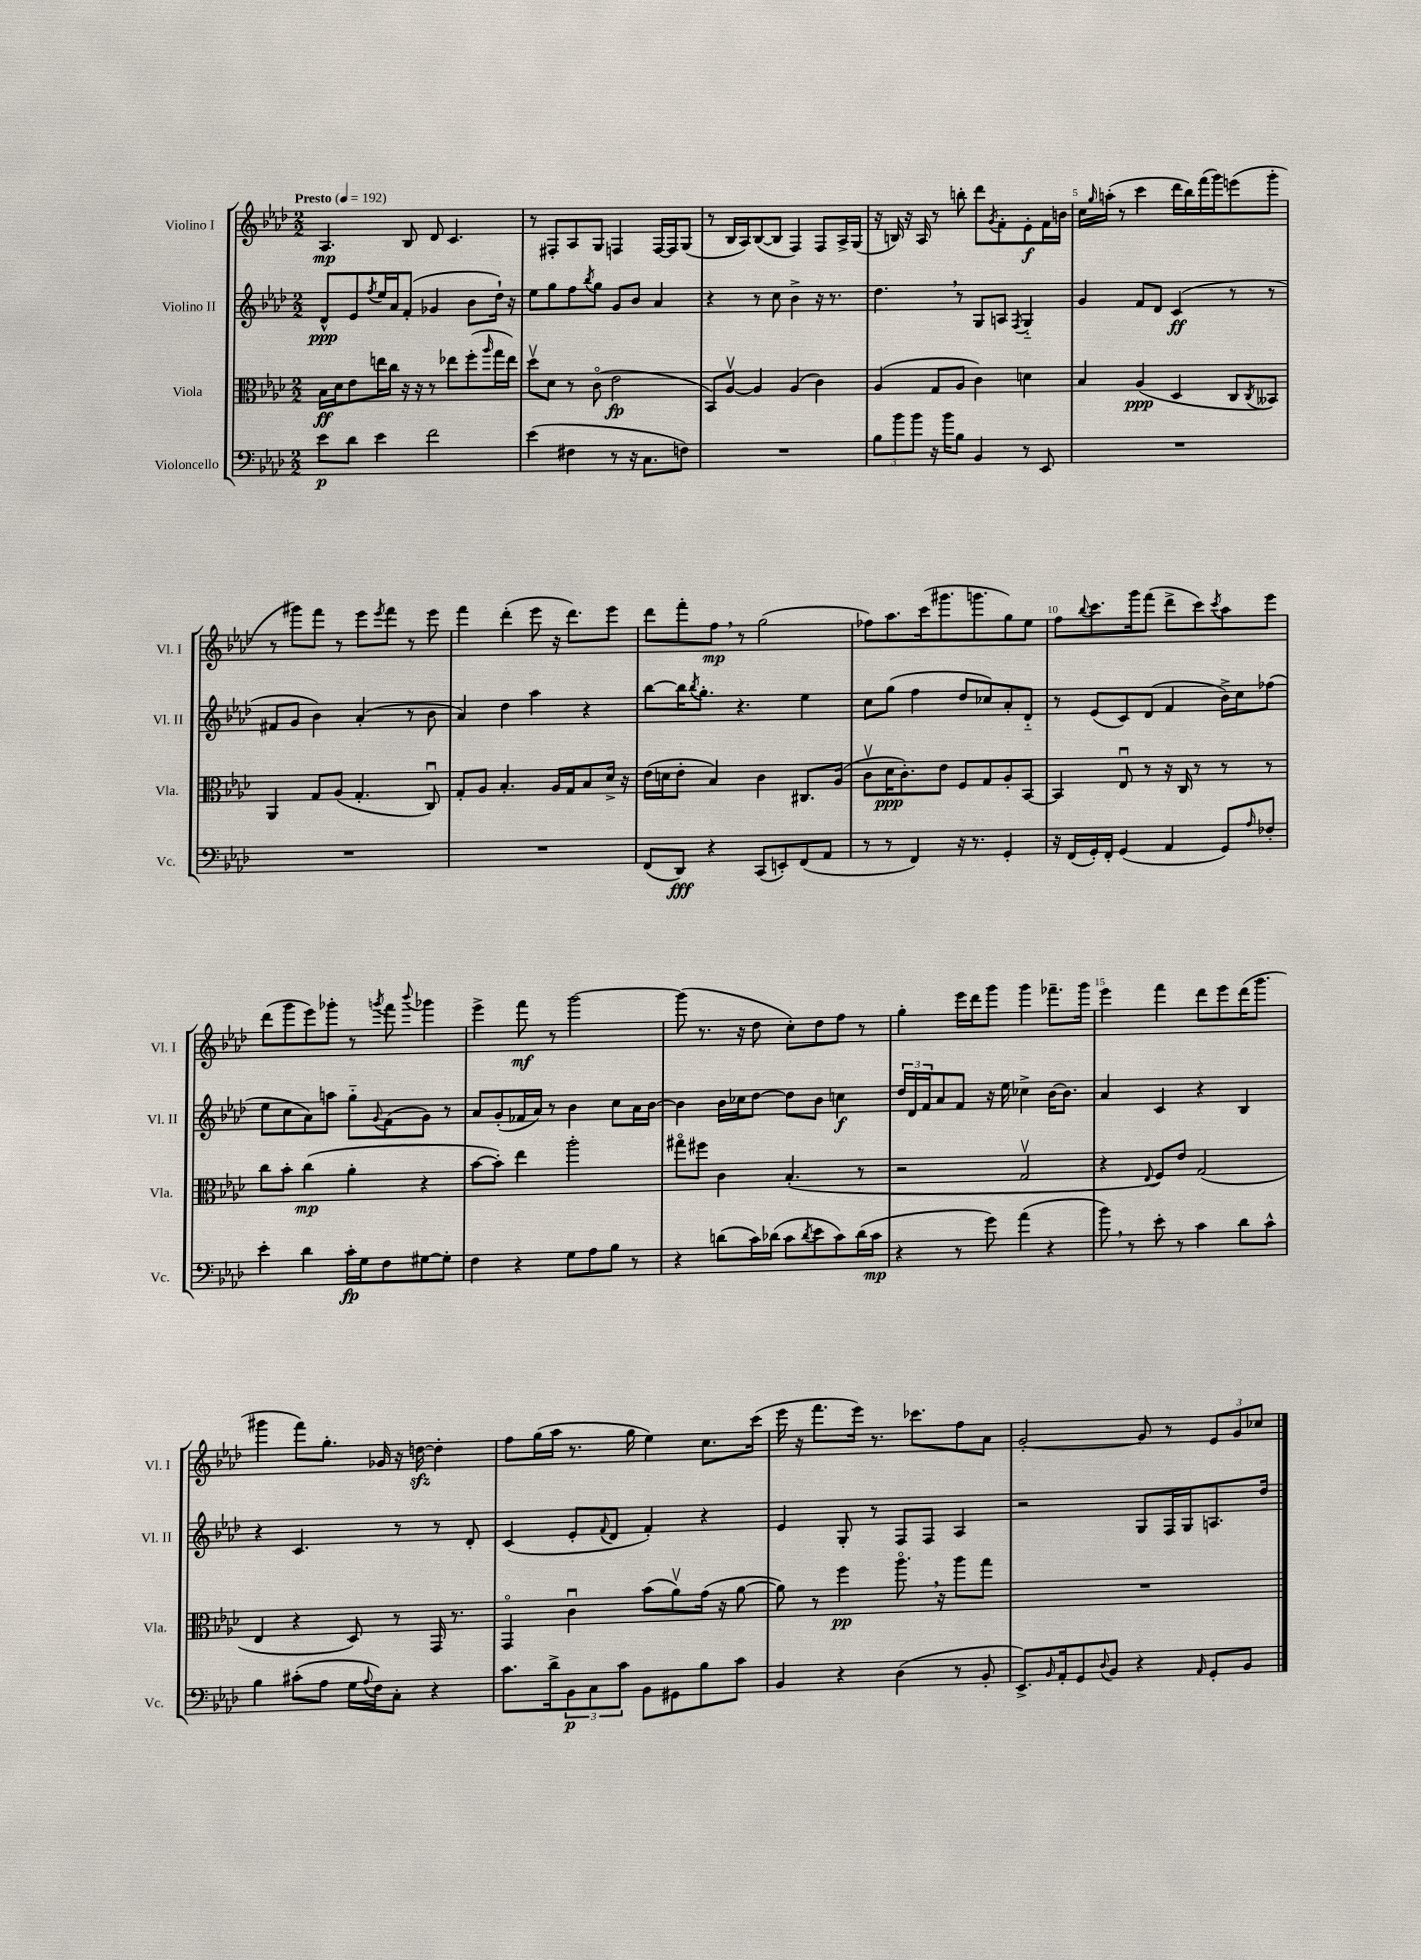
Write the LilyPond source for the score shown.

<<
\new StaffGroup <<
\new Staff = "s0" \with { instrumentName = "Violino I" shortInstrumentName = "Vl. I" } {
    \clef treble \key aes \major \numericTimeSignature \time 2/2 \tempo "Presto" 4 = 192
    aes4.\mp bes8 des'8 c'4. |
    r8 fis8-. aes8 g8 f4 f16~ f16 g8( |
    r8 bes16 aes16) bes8~( bes8 f4) f8 aes16-> g16( |
    r16 b16) r16 aes16 r8 b''8-. des'''8 \acciaccatura { g'8 } f'8-. ees'8-.\f f'16 b'16 |
    c''16 \grace { g''16 } a''16-.( r8 c'''4 des'''16 bes''16) f'''16( g'''16) e'''8( g'''8-. |
    r8 gis'''8) f'''8 r8 ees'''8 \acciaccatura { ees'''8 } f'''8 r8 ees'''8 |
    f'''4 des'''4-.( ees'''8 r16 des'''8.) ees'''8 |
    des'''8 f'''8-. f''8\mp \breathe r8 g''2( |
    fes''8) aes''8. c'''16( gis'''8. g'''8. g''8) ees''8 |
    f''8 \appoggiatura { bes''8 } c'''8. g'''16 f'''8( des'''8-> c'''8) \acciaccatura { c'''8 } aes''8 ees'''8 |
    des'''8( g'''8 ees'''8) ges'''8-. r8 \acciaccatura { g'''8 } f'''8 \appoggiatura { bes'''8 } ges'''4 |
    ees'''4-> f'''8\mf r8 g'''2~ |
    g'''8( r8. r16 des''8 c''8-.) des''8 f''8 r8 |
    g''4-. ees'''16 des'''16 g'''8 g'''4 fes'''8.-- g'''16 |
    ees'''4 f'''4 des'''8 ees'''8 des'''16( g'''8. |
    gis'''4 f'''8) g''8.-. ges'16 r16 d''16~\sfz d''4-. |
    f''8 g''16( aes''16 r8. g''16 ees''4) c''8. c'''16( |
    ees'''16 r16 f'''8. ees'''16) r8. ces'''8. f''8 aes'8 |
    g'2~-. g'8 r8 \tuplet 3/2 { ees'8 g'8 ces''8 } \bar "|." |
}
\new Staff = "s1" \with { instrumentName = "Violino II" shortInstrumentName = "Vl. II" } {
    \clef treble \key aes \major \numericTimeSignature \time 2/2
    des'8-^\ppp ees'8 \acciaccatura { f''8 } ees''16 aes'16 f'8-.( ges'4 bes'8 des''16-!) r16 |
    ees''8 g''8 f''8 \acciaccatura { bes''8 } g''8 g'8 bes'8 aes'4 |
    r4 r8 c''8 bes'4-> r16 r8. |
    des''4. \breathe r8 g8 a8 \acciaccatura { f8 } g4-_ |
    g'4 f'8 des'8 c'4\ff( r8 r8 |
    fis'8 g'8 bes'4) aes'4-.( r8 bes'8 |
    aes'4) des''4 aes''4 r4 |
    bes''8~ bes''16 \acciaccatura { bes''8 } g''8.-. r4. ees''4 |
    c''8 g''8( f''4 des''8 ces''8) aes'8-. des'8-_ |
    r8 ees'8( c'8) des'8( f'4 bes'16->) c''16 fes''8( |
    ees''8 c''8 aes'8) a''8 g''8-_ \appoggiatura { g'8 } f'8( g'8) r8 |
    aes'8 g'8-.( fes'16 aes'16) r8 bes'4 c''8 aes'16 bes'16~ |
    bes'4 bes'16 ces''16 des''8~ des''8 bes'8 c''4\f |
    \tuplet 3/2 { des''16 des'16 f'16 } aes'8 f'8 r16 ees''16 ces''4-> bes'16~ bes'8. |
    aes'4 c'4 r4 bes4 |
    r4 c'4. r8 r8 des'8-. |
    c'4( ees'8-. \appoggiatura { f'8 } des'8 f'4-.) r4 |
    ees'4 g8-. r8 f8 f8 aes4 |
    r2 g8 f16 g16 a8. des''16 \bar "|." |
}
\new Staff = "s2" \with { instrumentName = "Viola" shortInstrumentName = "Vla." } {
    \clef alto \key aes \major \numericTimeSignature \time 2/2
    bes16\ff des'16 ees'8 e''16 c''16 r16 r16 r8 ees''8 f''8-.( \grace { aes''16 } g''16 ees''16) |
    des''8\upbow des'8 r8 c'8\flageolet( ees'2\fp |
    bes,8) aes8~\upbow aes4 aes4( c'4) |
    aes4( g8 aes8 c'4) d'4 |
    bes4 aes4\ppp( des4 c8 \acciaccatura { c8 } beses,8) |
    aes,4 g8 aes8( g4.-. c8\downbow) |
    g8-. aes8 bes4.-. aes16 g16 bes8 des'16-> r16 |
    ees'16( d'16 ees'8-. bes4) c'4 cis8. aes16( |
    c'8\upbow des'16\ppp c'8.-.) ees'8 f8 g8 aes8-. bes,8~ |
    bes,4 ees8\downbow r8 r16 c16 r8 r8 r8 |
    c''8 bes'8-. c''4\mp( aes'4-. r4 |
    bes'8~ bes'8-.) ees''4 aes''2-. |
    gis''8\flageolet fis''8 c'4 bes4.-.( r8 |
    r2 g2\upbow |
    r4 \appoggiatura { ees8 } f8) ees'8 g2( |
    ees4 r4 des8) r8 g,16 r8. |
    g,4\flageolet c'4\downbow bes'8( aes'8\upbow) g'16( r16 aes'8~ |
    aes'8) r8 f''4\pp aes''8.\flageolet \breathe r16 aes''8 g''8 |
    R1 \bar "|." |
}
\new Staff = "s3" \with { instrumentName = "Violoncello" shortInstrumentName = "Vc." } {
    \clef bass \key aes \major \numericTimeSignature \time 2/2
    ees'8\p des'8 ees'4 f'2 |
    ees'4( fis4 r8 r16 c8. f8) |
    R1 |
    \tuplet 3/2 { bes8 bes'8 bes'8 } r16 bes'16 bes8 bes,4 r8 ees,8 |
    R1 |
    R1 |
    R1 |
    f,8( des,8\fff) r4 c,8( e,8-.) f,8( aes,8 |
    r8 r8 f,4) r16 r8. g,4-. |
    r16 f,16( g,16-.) f,16-. g,4( aes,4 g,8) \grace { aes16 } fes8-. |
    ees'4-. des'4 c'16-.\fp g16 f8 gis8~ gis8-. |
    f4 r4 g8 aes8 bes8 r8 |
    r4 d'8( c'16) des'16( c'8 \acciaccatura { des'8 } ees'8 c'8) des'16( c'16\mp |
    r4 r8 g'8) aes'4( r4 |
    bes'8) \breathe r8 ees'8-. r8 c'4 des'8 c'8-^ |
    bes4 cis'8-.( aes8 g16 \appoggiatura { aes8 } f16) c8-. r4 |
    c'8. des'16-> \tuplet 3/2 { bes,8\p c8 c'8 } bes,8 gis,8 bes8 c'8 |
    bes,4 r4 des4( r8 bes,8-. |
    ees,8.->) \grace { bes,16 } aes,16-. g,8 \appoggiatura { des8 } bes,8 r4 \grace { aes,16 } g,8-. bes,8 \bar "|." |
}
>>
>>
\layout { \context { \Score \override BarNumber.break-visibility = ##(#f #t #t) barNumberVisibility = #(every-nth-bar-number-visible 5) } }
